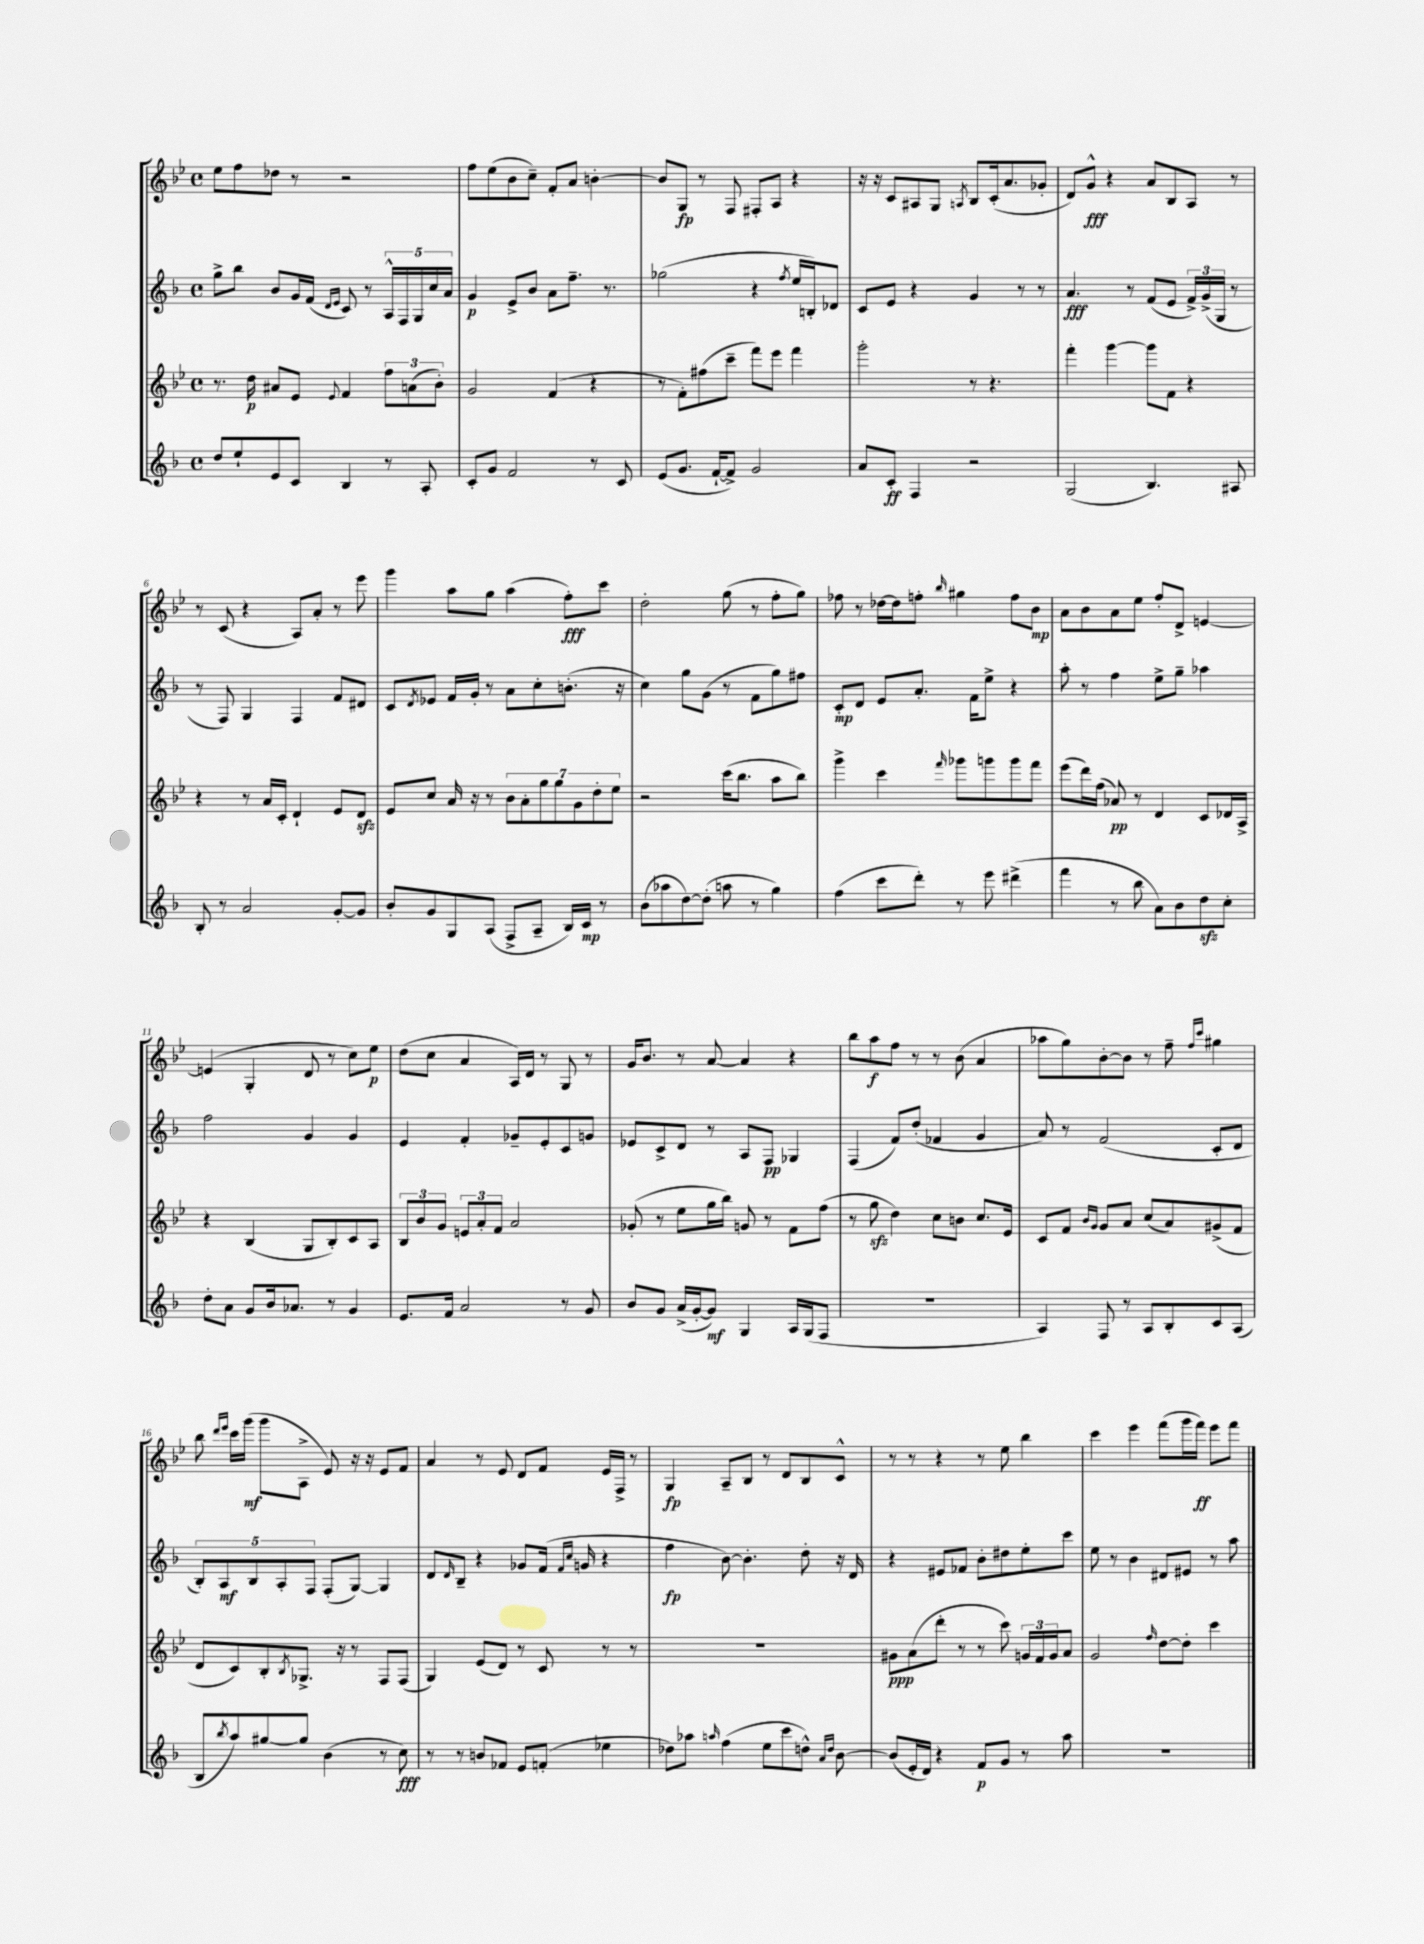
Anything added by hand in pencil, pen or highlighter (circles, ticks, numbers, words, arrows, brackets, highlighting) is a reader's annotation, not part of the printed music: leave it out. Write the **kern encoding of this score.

**kern	**dynam	**kern	**dynam	**kern	**dynam	**kern	**dynam
*part4	*part4	*part3	*part3	*part2	*part2	*part1	*part1
*staff4	*staff4	*staff3	*staff3	*staff2	*staff2	*staff1	*staff1
*clefG2	*	*clefG2	*	*clefG2	*	*clefG2	*
*k[b-]	*	*k[b-e-]	*	*k[b-]	*	*k[b-e-]	*
*M4/4	*	*M4/4	*	*M4/4	*	*M4/4	*
*met(c)	*	*met(c)	*	*met(c)	*	*met(c)	*
=1	=1	=1	=1	=1	=1	=1	=1
8dd/L	.	8.r	.	8gg^\L	.	8ee-\L	.
8ee`/	.	.	.	8bb-\J	.	8ff\	.
.	.	16dd\	p	.	.	.	.
8e/	.	8a#X/L	.	8b-/L	.	8dd-X\J	.
8c/J	.	8e-/J	.	16g/L	.	8r	.
.	.	.	.	(16f/JJ	.	.	.
.	.	.	.	16qqd/LL	.	.	.
.	.	8qqe-/	.	16qqe/JJ	.	.	.
4B-/	.	4f/	.	8c/)	.	2r	.
.	.	.	.	8r	.	.	.
8r	.	12ff\L	.	20A^^/LL	.	.	.
.	.	.	.	20F/	.	.	.
.	.	(12an\	.	.	.	.	.
.	.	.	.	20G/	.	.	.
8A'/	.	.	.	.	.	.	.
.	.	.	.	20cc/	.	.	.
.	.	12b-'\J)	.	.	.	.	.
.	.	.	.	20a/JJ	.	.	.
=2	=2	=2	=2	=2	=2	=2	=2
8c'/L	.	2g/	.	4g/	p	8ff\L	.
8g/J	.	.	.	.	.	(8ee-\	.
2f/	.	.	.	8e^/L	.	8b-\	.
.	.	.	.	8b-/J	.	8cc~\J)	.
.	.	(4f/	.	8a\L	.	8f'/L	.
.	.	.	.	8.ff~\J	.	8a/J	.
8r	.	4r	.	.	.	[4bn'\	.
.	.	.	.	8.r	.	.	.
8c/	.	.	.	.	.	.	.
=3	=3	=3	=3	=3	=3	=3	=3
(8e/L	.	8r	.	(2gg-X\	.	8b/L]	.
8.g/J	.	8f'\L)	.	.	.	8G/J	fp
.	.	(8ff#X\	.	.	.	8r	.
[16f`/KL	.	.	.	.	.	.	.
8f^/J])	.	8ccc~\J	.	.	.	8F/	.
2g/	.	8fff\L)	.	4r	.	8F#X'/L	.
.	.	8eee-\J	.	.	.	8A/J	.
.	.	.	.	8qff/	.	.	.
.	.	4fff\	.	16ee/LL	.	4r	.
.	.	.	.	16Bn'/J)	.	.	.
.	.	.	.	8d-X/J	.	.	.
=4	=4	=4	=4	=4	=4	=4	=4
8a/L	.	2ggg'\	.	8c/L	.	16r	.
.	.	.	.	.	.	16r	.
8c'/J	ff	.	.	8e/J	.	8c/L	.
4F/	.	.	.	4r	.	8A#X/	.
.	.	.	.	.	.	8G/J	.
.	.	.	.	.	.	8qAn/	.
2r	.	8r	.	4g/	.	8B-/L	.
.	.	4.r	.	.	.	(16c'/k	.
.	.	.	.	.	.	8.a/	.
.	.	.	.	8r	.	.	.
.	.	.	.	8r	.	8g-X'/J	.
=5	=5	=5	=5	=5	=5	=5	=5
(2G/	.	4fff'\	.	4.a/	fff	8d/L)	.
.	.	.	.	.	.	8g^^/J	fff
.	.	[4ggg\	.	.	.	4r	.
.	.	.	.	8r	.	.	.
4.B-/)	.	8ggg\L]	.	(8f/L	.	8a/L	.
.	.	8f\J	.	8e/J	.	8B-/	.
.	.	4r	.	24f^/LL)	.	8A/J	.
.	.	.	.	(24g^/	.	.	.
.	.	.	.	24G/JJ	.	.	.
8A#X/	.	.	.	8r	.	8r	.
!!LO:LB:g=z
=6	=6	=6	=6	=6	=6	=6	=6
8B-'/	.	4r	.	8r	.	8r	.
8r	.	.	.	8F/)	.	(8c/	.
2a/	.	8r	.	4G/	.	4r	.
.	.	16a/LL	.	.	.	.	.
.	.	16c'/JJ	.	.	.	.	.
.	.	4d`/	.	4F/	.	8A/L)	.
.	.	.	.	.	.	8a'/J	.
[8g'/L	.	8e-/L	.	8f/L	.	8r	.
8g/J]	.	8dzz/J	.	8d#X/J	.	8eee-\	.
=7	=7	=7	=7	=7	=7	=7	=7
8b-'/L	.	8e-/L	.	8c/L	.	4ggg\	.
.	.	.	.	8qd/	.	.	.
8g/	.	8cc/J	.	8e-X/J	.	.	.
8G/	.	16a/	.	16f/LL	.	8aa\L	.
.	.	16r	.	16g'/JJ	.	.	.
(8A/J	.	8r	.	8r	.	8gg\J	.
8F^/L	.	14b-\L	.	8a\L	.	(4aa\	.
.	.	14a'\	.	.	.	.	.
8A~/J	.	.	.	8cc'\	.	.	.
.	.	14gg\	.	.	.	.	.
.	.	14gg\	.	.	.	.	.
16B-/LL)	.	.	.	(8.bn'\J	.	8ff'\L)	fff
.	.	14g\	.	.	.	.	.
16c/JJ	mp	.	.	.	.	.	.
.	.	14dd'\	.	.	.	.	.
8r	.	.	.	.	.	8ccc\J	.
.	.	14ee-\J	.	.	.	.	.
.	.	.	.	16r	.	.	.
=8	=8	=8	=8	=8	=8	=8	=8
(8b-\L	.	2r	.	4cc\)	.	2dd'\	.
8aa-X\	.	.	.	.	.	.	.
[8dd\)	.	.	.	8gg\L	.	.	.
(8dd'\J]	.	.	.	(8g\J	.	.	.
8aan\	.	(16ccc\KL	.	8r	.	(8gg\	.
.	.	8.bb-\J	.	.	.	.	.
8r	.	.	.	8f\L	.	8r	.
4gg\)	.	8aa\L	.	8gg\)	.	8ff'\L	.
.	.	8bb-\J)	.	8ff#X\J	.	8gg\J)	.
=9	=9	=9	=9	=9	=9	=9	=9
(4ff\	.	4ggg^\	.	8c'/L	mp	8ff-X\	.
.	.	.	.	8d/J	.	8r	.
8ccc\L	.	4ccc\	.	8e/L	.	[16dd-X\LL	.
.	.	.	.	.	.	16dd-\J]	.
8ddd'\J)	.	.	.	8.a'/J	.	8ffn'\J	.
.	.	16qqfff/	.	.	.	16qqbb-/	.
8r	.	8ggg-X\L	.	.	.	4gg#X\	.
.	.	.	.	16f\KL	.	.	.
8eee\	.	8gggn\	.	8ee^\J	.	.	.
(4ddd#X^\	.	8ggg\	.	4r	.	8ff\L	.
.	.	8fff\J	.	.	.	8b-\J	mp
=10	=10	=10	=10	=10	=10	=10	=10
4fff\	.	(8eee-\L	.	8aa'\	.	8a\L	.
.	.	16ddd\L)	.	8r	.	8b-\	.
.	.	(16ff\JJ	.	.	.	.	.
8r	.	8a-X/)	pp	4ff\	.	8a\	.
8bb-\	.	8r	.	.	.	8ee-\J	.
8a\L)	.	4d/	.	8ee^\L	.	8ff'/L	.
8b-\	.	.	.	8gg~\J	.	8d^/J	.
8ddzz\	.	8c/L	.	4aa-X\	.	[4en/	.
8cc'\J	.	16d-X/L	.	.	.	.	.
.	.	16A^/JJ	.	.	.	.	.
!!LO:LB:g=z
=11	=11	=11	=11	=11	=11	=11	=11
8dd'\L	.	4r	.	2ff\	.	(4en/]	.
8a\J	.	.	.	.	.	.	.
8g/L	.	(4B-/	.	.	.	4G'/	.
16b-/k	.	.	.	.	.	.	.
8.a-X/J	.	.	.	.	.	.	.
.	.	8G/L	.	4g/	.	8d/	.
8r	.	8B-'/)	.	.	.	8r	.
4g/	.	8c/	.	4g/	.	8cc\L)	.
.	.	8A/J	.	.	.	8ee-\J	p
=12	=12	=12	=12	=12	=12	=12	=12
8.e/L	.	12B-/L	.	4e/	.	(8dd\L	.
.	.	12b-/	.	.	.	.	.
.	.	.	.	.	.	8cc\J	.
.	.	12g/J	.	.	.	.	.
16f/Jk	.	.	.	.	.	.	.
2a/	.	12en/L	.	4f'/	.	4a/	.
.	.	12a'/	.	.	.	.	.
.	.	12f/J	.	.	.	.	.
.	.	2a/	.	8g-X~/L	.	16A/LL)	.
.	.	.	.	.	.	16d/JJ	.
.	.	.	.	8e'/	.	8r	.
8r	.	.	.	8c/	.	8G/	.
8g/	.	.	.	8gn/J	.	8r	.
=13	=13	=13	=13	=13	=13	=13	=13
8b-/L	.	(8g-X'/	.	8e-X/L	.	16g/KL	.
.	.	.	.	.	.	8.b-/J	.
8g/J	.	8r	.	8c^/	.	.	.
(16a^/LL	.	8ee-\L	.	8d/J	.	8r	.
[16g'/J	.	.	.	.	.	.	.
8g/J])	mf	16gg\L	.	8r	.	[8a/	.
.	.	16bb-\JJ)	.	.	.	.	.
4G/	.	8gn/	.	8A/L	.	4a/]	.
.	.	8r	.	8F/J	pp	.	.
16A/LL	.	8f\L	.	4G-X/	.	4r	.
(16G/J	.	.	.	.	.	.	.
8F/J	.	(8ff\J	.	.	.	.	.
=14	=14	=14	=14	=14	=14	=14	=14
1r	.	8r	.	(4F/	.	8bb-\L	.
.	.	8ggzz\	.	.	.	8aa\	f
.	.	4dd\)	.	8f/L)	.	8ff\J	.
.	.	.	.	(8dd'/J	.	8r	.
.	.	8cc\L	.	4f-X/	.	8r	.
.	.	8bn\J	.	.	.	(8b-\	.
.	.	8.cc/L	.	4g/	.	4a/	.
.	.	16e-/Jk	.	.	.	.	.
=15	=15	=15	=15	=15	=15	=15	=15
4A/)	.	8c/L	.	8a/)	.	8aa-X\L	.
.	.	8f/J	.	8r	.	8gg\)	.
.	.	16qqb-/LL	.	.	.	.	.
.	.	16qqg/JJ	.	.	.	.	.
8F/	.	8g/L	.	(2f/	.	[8b-'\	.
8r	.	8a/J	.	.	.	8b-\J]	.
8A/L	.	(8cc/L	.	.	.	8r	.
8B-'/	.	8a/)	.	.	.	8ff~\	.
.	.	.	.	.	.	16qqff/LL	.
.	.	.	.	.	.	16qqccc/JJ	.
8c/	.	(8g#X^/	.	8c'/L	.	4gg#X\	.
(8A/J	.	8f/J	.	8d/J	.	.	.
!!LO:LB:g=z
=16	=16	=16	=16	=16	=16	=16	=16
8B-/L	.	8d/L	.	10B-'/L)	.	8bb-\	.
.	.	.	.	10A/	mf	.	.
.	.	.	.	.	.	16qqddd/LL	.
8qbb-/	.	.	.	.	.	16qqeee-/JJ	.
8aa/)	.	8c/)	.	.	.	16ccc\LL	.
.	.	.	.	.	.	(16ggg\JJ	mf
.	.	.	.	10B-/	.	.	.
[8gg#X/	.	8B-'/	.	.	.	8ggg\L	.
.	.	.	.	10A'/	.	.	.
.	.	8qB-/	.	.	.	.	.
8gg#/J]	.	8.G-X^/J	.	.	.	8A^\J	.
.	.	.	.	10F/J	.	.	.
(4b-\	.	.	.	(8F'/L	.	8e-/)	.
.	.	16r	.	.	.	.	.
.	.	8r	.	[8G/J)	.	16r	.
.	.	.	.	.	.	16r	.
8r	.	8F/L	.	4G/]	.	8e-/L	.
8cc\)	fff	(8F/J	.	.	.	8f/J	.
=17	=17	=17	=17	=17	=17	=17	=17
8r	.	4G/)	.	8d/L	.	4a/	.
.	.	.	.	16qqd/	.	.	.
8r	.	.	.	8B-~/J	.	.	.
8bn/L	.	(8e-/L	.	4r	.	8r	.
8f-X/J	.	8d/J)	.	.	.	8e-/	.
8e/L	.	8r	.	8g-X/L	.	8d/L	.
(8fn'/J	.	8c/	.	(16f/Jk	.	8f/J	.
.	.	.	.	16qqf/LL	.	.	.
.	.	.	.	16qqcc/JJ	.	.	.
.	.	.	.	16gn/	.	.	.
4ee-X\	.	8r	.	4r	.	16e-/LL	.
.	.	.	.	.	.	16F^/JJ	.
.	.	8r	.	.	.	8r	.
=18	=18	=18	=18	=18	=18	=18	=18
8dd-X\L)	.	1r	.	4ff\	fp	4G/	fp
8aa-X\J	.	.	.	.	.	.	.
16qqaan/	.	.	.	.	.	.	.
(4ff\	.	.	.	[8b-\)	.	8A~/L	.
.	.	.	.	4.b-'\]	.	8B-/J	.
8ee\L	.	.	.	.	.	8r	.
8ccc\	.	.	.	.	.	8d/L	.
8ddn^^\J)	.	.	.	8dd'\	.	8B-/	.
16qqa/LL	.	.	.	.	.	.	.
16qqdd/JJ	.	.	.	.	.	.	.
[8b-\	.	.	.	16r	.	8c^^/J	.
.	.	.	.	16d/	.	.	.
=19	=19	=19	=19	=19	=19	=19	=19
(8b-/L]	.	8g#X\L	ppp	4r	.	8r	.
16e'/L	.	(8a\	.	.	.	8r	.
16d/JJ)	.	.	.	.	.	.	.
4r	.	8ddd'\J	.	8e#X/L	.	4r	.
.	.	8r	.	8f-X/J	.	.	.
8f/L	p	8r	.	8b-'\L	.	8r	.
8g/J	.	8ccc\)	.	8dd#X\	.	8ee-\	.
8r	.	24gn/LL	.	8ee'\	.	4bb-\	.
.	.	24f/	.	.	.	.	.
.	.	24g/J	.	.	.	.	.
8aa\	.	8a/J	.	8ccc\J	.	.	.
=20	=20	=20	=20	=20	=20	=20	=20
1r	.	2g/	.	8ee\	.	4ccc\	.
.	.	.	.	8r	.	.	.
.	.	.	.	4b-\	.	4eee-\	.
.	.	16qqff/	.	.	.	.	.
.	.	[8dd\L	.	8d#X/L	.	(8fff\L	.
.	.	8dd'\J]	.	8e#X/J	.	16ggg\L	.
.	.	.	.	.	.	16fff\JJ)	ff
.	.	4ccc\	.	8r	.	8eee-\L	.
.	.	.	.	8aa\	.	8fff\J	.
==	==	==	==	==	==	==	==
*-	*-	*-	*-	*-	*-	*-	*-
